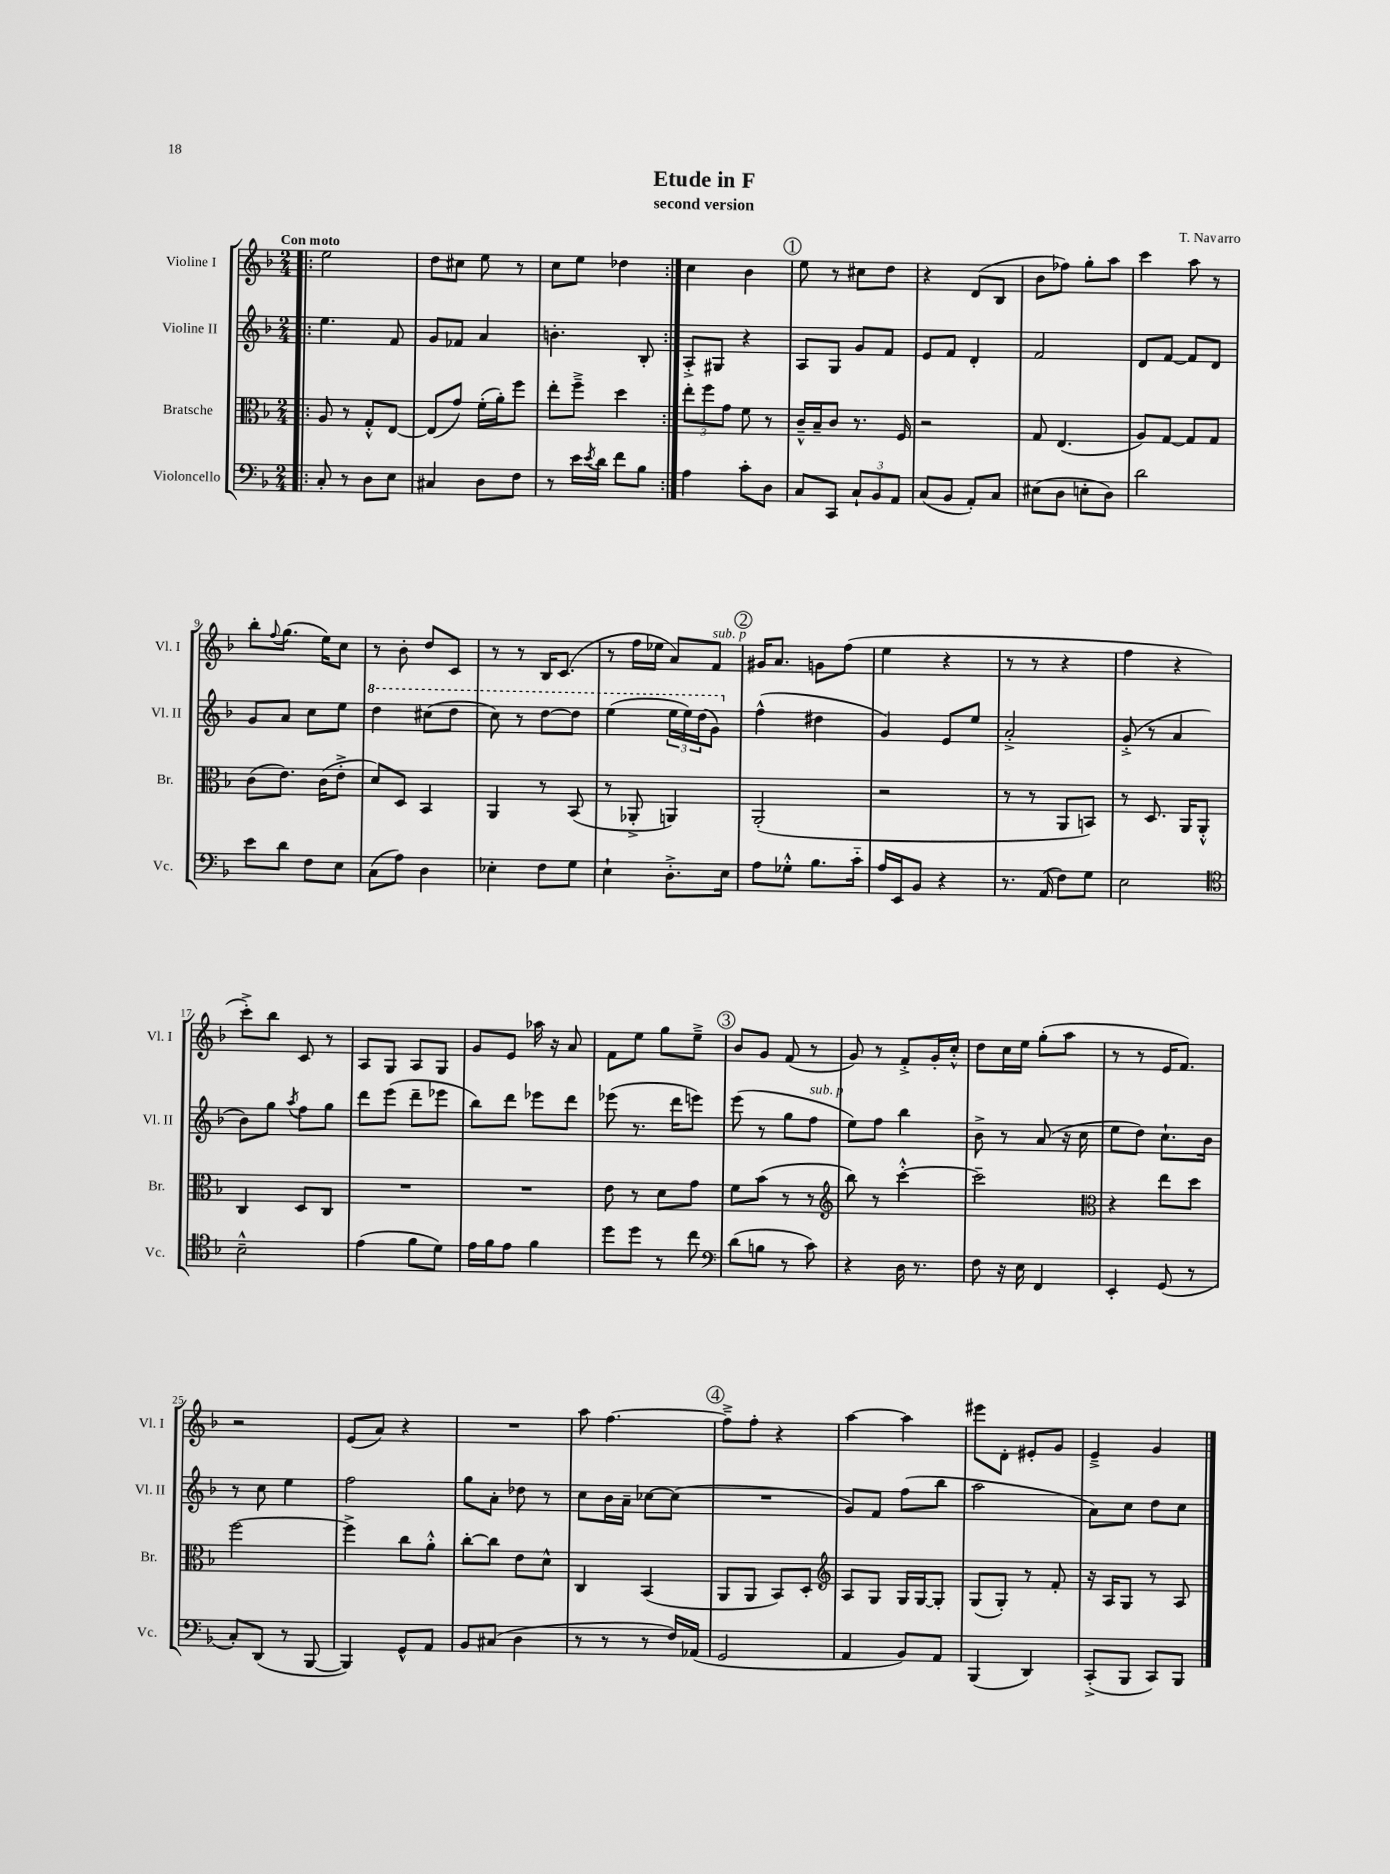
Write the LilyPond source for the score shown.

\header { title = "Etude in F" composer = "T. Navarro" subtitle = "second version" }
<<
\new StaffGroup <<
\new Staff = "s0" \with { instrumentName = "Violine I" shortInstrumentName = "Vl. I" } {
    \clef treble \key f \major \numericTimeSignature \time 2/4 \tempo "Con moto"
    \repeat volta 2 { \bar ".|:" e''2 |
    d''8 cis''8 e''8 r8 |
    c''8 e''8 des''4 | }
    c''4 bes'4 |
    \mark \markup { \circle "1" } e''8 r8 cis''8 d''8 |
    r4 d'8( bes8 |
    bes'8 fes''8) g''8-. a''8 |
    c'''4 a''8 r8 |
    bes''8-. \appoggiatura { f''8 } g''8.( e''16) c''8 |
    r8 bes'8-. d''8 c'8 |
    r8 r8 bes16 c'8.( |
    r8 f''16 ees''16 a'8) f'8^\markup { \italic "sub. p" } |
    \mark \markup { \circle "2" } gis'16 a'8. g'8 f''8( |
    e''4 r4 |
    r8 r8 r4 |
    f''4 r4 |
    c'''8-.->) bes''8 c'8 r8 |
    a8 g8 a8 g8 |
    g'8 e'8 aes''16 r16 a'8 |
    f'8 e''8 g''8 e''8---> |
    \mark \markup { \circle "3" } bes'8 g'8 f'8( r8 |
    g'8) r8 f'8-.-> g'16-. c''16-.-^ |
    d''8 c''16 e''16 g''8-.( a''8 |
    r8 r8 e'16 f'8.) |
    r2 |
    e'8( a'8) r4 |
    R2 |
    a''8 f''4.~ |
    \mark \markup { \circle "4" } f''8---> f''8-. r4 |
    a''4~ a''4 |
    eis'''8 d'8-. eis'8-. g'8 |
    e'4---> g'4 \bar "|." |
}
\new Staff = "s1" \with { instrumentName = "Violine II" shortInstrumentName = "Vl. II" } {
    \clef treble \key f \major \numericTimeSignature \time 2/4
    \repeat volta 2 { \bar ".|:" e''4. f'8 |
    g'8 fes'8 a'4 |
    b'4.-. bes8-. | }
    a8-.-> gis8 r4 |
    \mark \markup { \circle "1" } a8 g8 g'8 f'8 |
    e'8 f'8 d'4-. |
    f'2 |
    d'8 f'8~ f'8 d'8 |
    g'8 a'8 c''8 e''8 |
    \ottava #1 d'''4 cis'''8( d'''8 |
    c'''8) r8 d'''8~ d'''8 |
    e'''4( \tuplet 3/2 { e'''16 e'''16) d'''16( } g''8) \ottava #0 |
    \mark \markup { \circle "2" } f''4-^( dis''4 |
    g'4) e'8 e''8 |
    a'2-.-> |
    g'8-.->( r8 a'4 |
    bes'8) g''8 \acciaccatura { a''8 } f''8 g''8 |
    d'''8 e'''8( d'''8-- ees'''8 |
    bes''8) d'''8 ees'''8 d'''8 |
    ees'''8( r8. d'''16 e'''8) |
    \mark \markup { \circle "3" } e'''8( r8 g''8 f''8^\markup { \italic "sub. p" } |
    e''8) f''8 bes''4 |
    bes'8-> r8 a'8( r16 c''16 |
    e''8 d''8) c''8.-! bes'16 |
    r8 c''8 e''4 |
    f''2 |
    g''8 a'8-. des''8 r8 |
    c''8 bes'16 a'16-- ces''8~ ces''8( |
    \mark \markup { \circle "4" } R2 |
    g'8) f'8 f''8( bes''8 |
    a''2 |
    a'8) c''8 d''8 c''8 \bar "|." |
}
\new Staff = "s2" \with { instrumentName = "Bratsche" shortInstrumentName = "Br." } {
    \clef alto \key f \major \numericTimeSignature \time 2/4
    \repeat volta 2 { \bar ".|:" a8 r8 g8-.-^ e8~ |
    e8( g'8) f'16-.( a'16-.) f''8 |
    e''8-. f''8---> d''4 | }
    \tuplet 3/2 { e''8-. f''8 g'8 } f'8 r8 |
    \mark \markup { \circle "1" } c'16---^ bes16-- c'8 r8. f16 |
    r2 |
    g8 e4.( |
    a8) g8~ g8 g8 |
    c'8( e'8.) c'16( e'8-.-> |
    d'8) d8 bes,4 |
    a,4 r8 bes,8( |
    r8 aes,8-.-> a,4) |
    \mark \markup { \circle "2" } a,2-.( |
    r2 |
    r8 r8 a,8 b,8) |
    r8 d8. a,16 a,8-.-^ |
    c4 d8 c8 |
    R2 |
    R2 |
    e'8 r8 d'8 g'8 |
    \mark \markup { \circle "3" } f'8 bes'8( r8 r8 |
    \clef treble bes''8) r8 c'''4~-.-^ |
    c'''2-- |
    \clef alto r4 e''8 d''8 |
    f''2~ |
    f''4-> c''8 a'8-.-^ |
    c''8~-. c''8 e'8 d'8-^ |
    c4 bes,4( |
    \mark \markup { \circle "4" } a,8 a,8 bes,8) d8-. |
    \clef treble a8 g8 g16 g16~ g8-. |
    g8( g8-.) r8 f'8-. |
    r16 a16 g8 r8 a8 \bar "|." |
}
\new Staff = "s3" \with { instrumentName = "Violoncello" shortInstrumentName = "Vc." } {
    \clef bass \key f \major \numericTimeSignature \time 2/4
    \repeat volta 2 { \bar ".|:" c8-. r8 d8 e8 |
    cis4 d8 f8 |
    r8 e'16 \acciaccatura { e'8 } d'16 f'8 bes8 | }
    a4 c'8-. d8 |
    \mark \markup { \circle "1" } c8 c,8 \tuplet 3/2 { c8-! bes,8 a,8 } |
    c8( bes,8 a,8-.) c8 |
    eis8( d8 e8-. d8) |
    d'2 |
    e'8 d'8 f8 e8 |
    c8( a8) d4 |
    ees4-. f8 g8 |
    e4-! d8.-.-> e16 |
    \mark \markup { \circle "2" } a8 ges8-.-^ bes8. c'16-_ |
    a16 e,16 bes,8 r4 |
    r8. a,16( f8) g8 |
    e2 |
    \clef tenor bes2---^ |
    e'4( f'8 d'8) |
    e'16 f'16 e'8 f'4 |
    d''8 d''8 r8 c''8 |
    \mark \markup { \circle "3" } \clef bass d'8( b8 r8 c'8) |
    r4 d16 r8. |
    f8 r16 e16 f,4 |
    e,4-. g,8( r8 |
    c8-.) d,8( r8 bes,,8~ |
    bes,,4) g,8-^ a,8 |
    bes,8 cis8( d4 |
    r8 r8 r8 f16) aes,16( |
    \mark \markup { \circle "4" } g,2 |
    a,4 bes,8) a,8 |
    bes,,4( d,4) |
    c,8-.->( bes,,8 c,8) bes,,8 \bar "|." |
}
>>
>>
